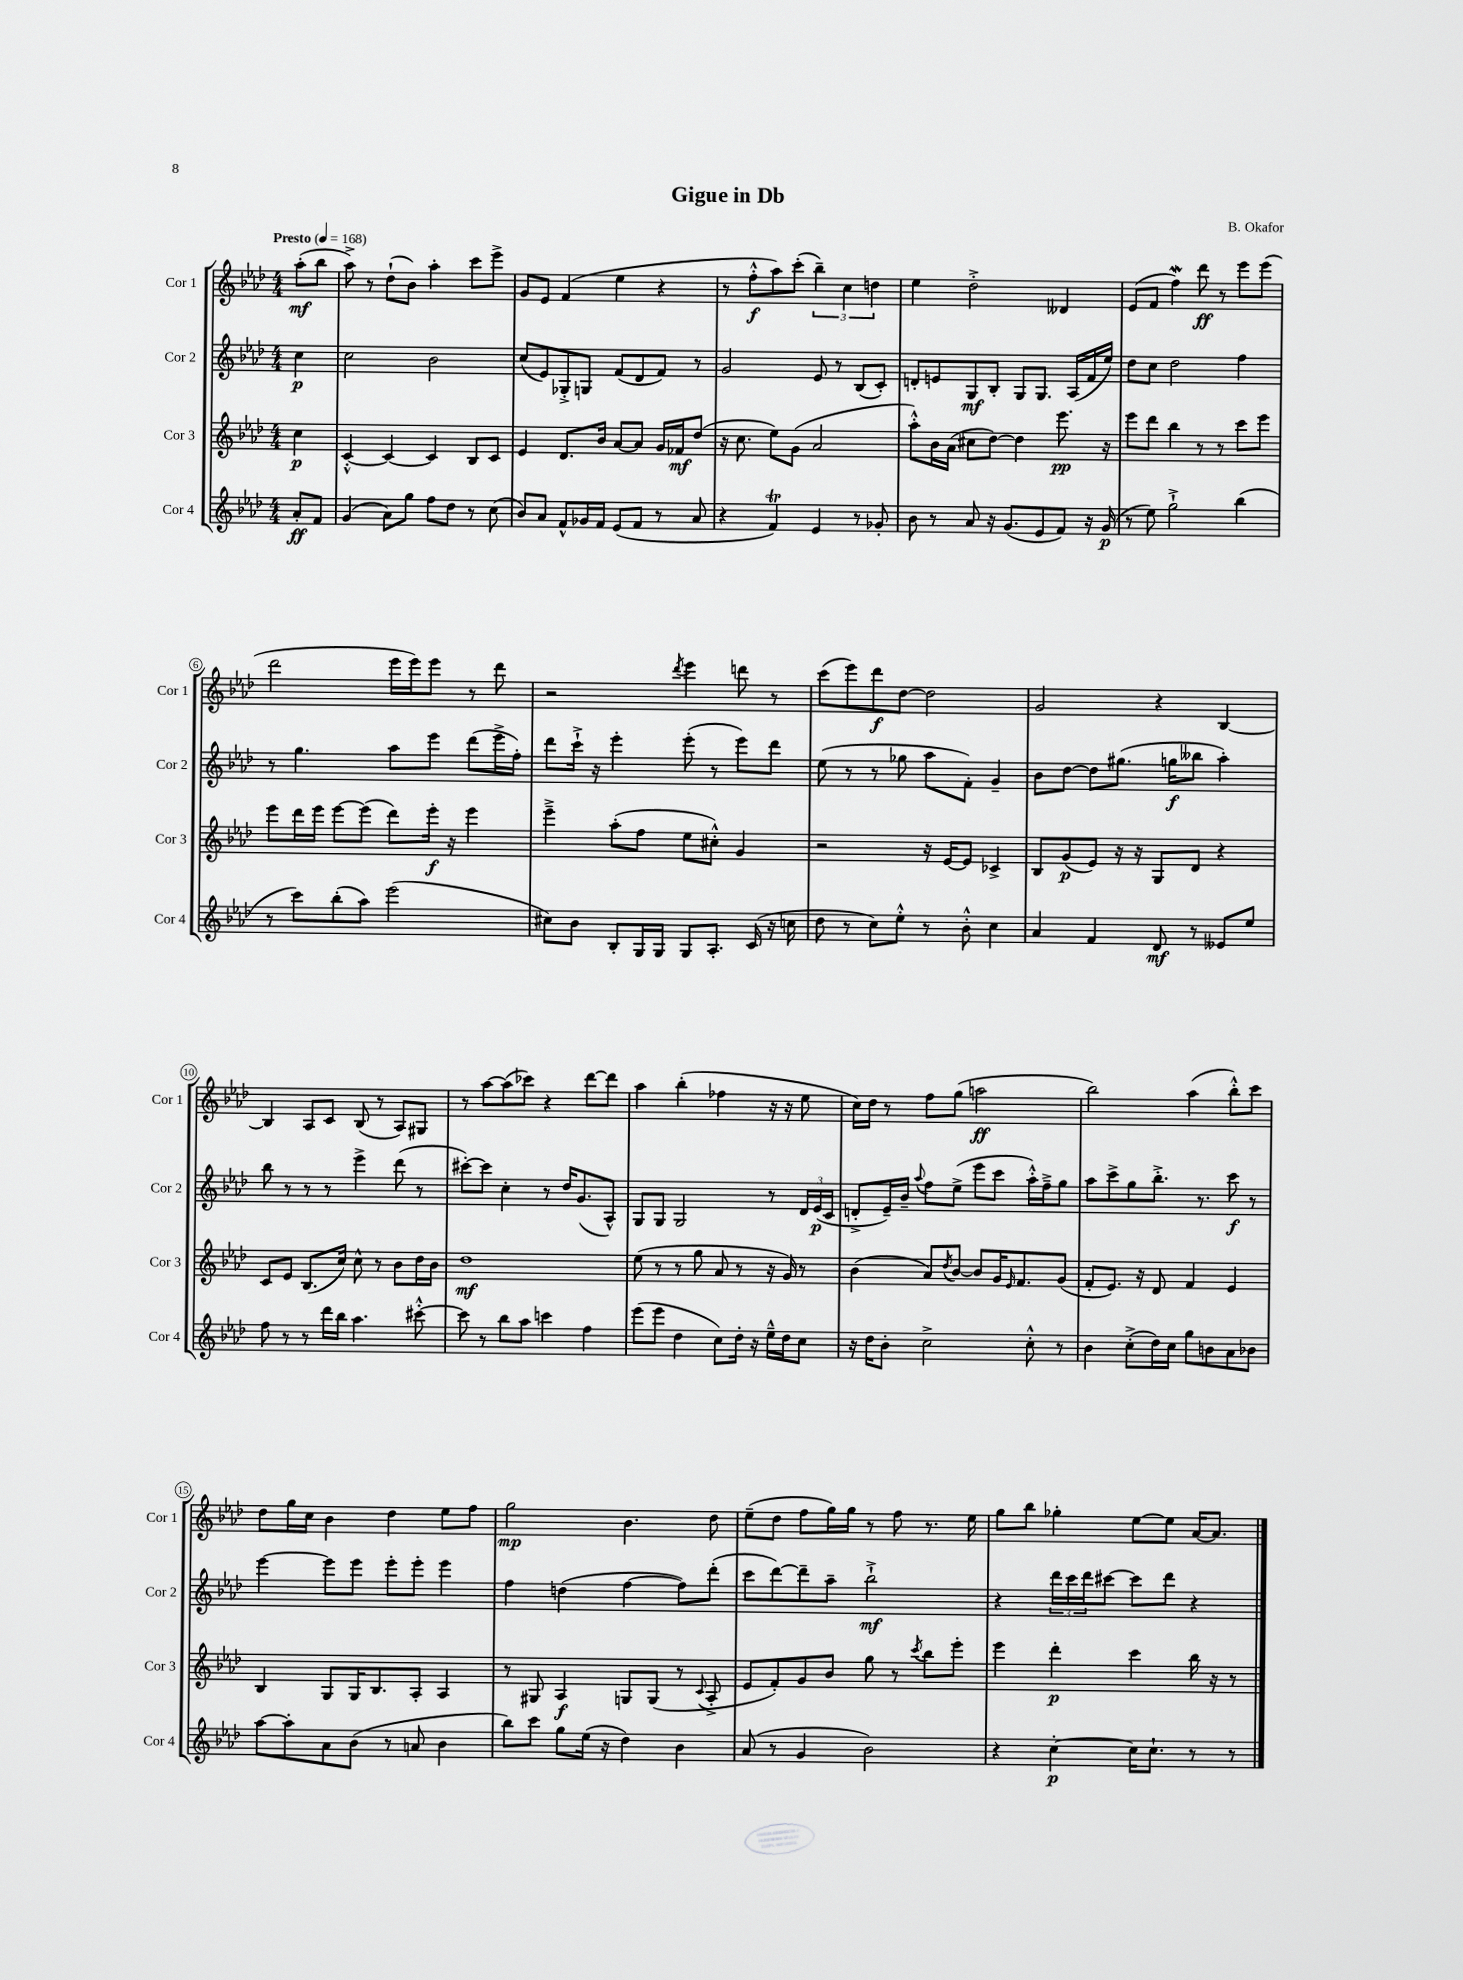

**kern	**kern	**kern	**kern
*staff4	*staff3	*staff2	*staff1
*clefG2	*clefG2	*clefG2	*clefG2
*k[b-e-a-d-]	*k[b-e-a-d-]	*k[b-e-a-d-]	*k[b-e-a-d-]
*M4/4	*M4/4	*M4/4	*M4/4
*MM168	*MM168	*MM168	*MM168
8a-'	4cc	4cc	(8aa-'
8f	.	.	8bb-
=	=	=	=
(4g	[4c'^^	2cc	8aa-^)
.	.	.	8r
8a-)	4c_	.	(8dd-`
8gg	.	.	8b-)
8ff	4c]	2b-	4aa-'
8dd-	.	.	.
8r	8B-	.	8ccc
(8cc	8c	.	8eee-^
=	=	=	=
8b-)	4e-	(8cc	8g
8a-	.	8e-)	8e-
8f^^	8.d-	8G-'^	(4f
16g-	.	8G	.
16f	16b-	.	.
(8e-	[8a-	(8f	4ee-
8f	8a-]	8d-	.
8r	16g	8f)	4r
.	16f-	.	.
8a-	(8dd-	8r	.
=	=	=	=
4r	16r	2g	8r
.	8.cc	.	.
.	.	.	8ff'^^
4f)	8ee-)	.	8aa-)
.	(8g	.	(8ccc'
4e-	2a-	8e-	6bb-~)
.	.	8r	.
.	.	.	6cc
8r	.	(8B-	.
.	.	.	6dd
8g-'	.	8c')	.
=	=	=	=
8b-	8aa-'^^)	8d'	4ee-
8r	16b-	8e	.
.	(16a-	.	.
8a-	8cc#	8G	2dd-'^
16r	[8dd-)	8B-'	.
(8.g	.	.	.
.	4dd-]	8G	.
8e-	.	8.G	.
8f)	8.eee-	.	4d--
.	.	(16A-	.
16r	.	16f	.
(16g	16r	16ee-)	.
=	=	=	=
8r	8eee-	8dd-	(8e-
8ee-)	8ddd-	8cc	8f
2gg`^	4bb-	2dd-	4ff)
.	8r	.	8ddd-
.	8r	.	8r
(4bb-	8ccc	4ff	8eee-
.	8eee-	.	(8eee-
=	=	=	=
8r	8eee-	8r	2ddd-
8ccc)	16ddd-	4.gg	.
.	16eee-	.	.
(8bb-'	[8eee-	.	.
8aa-)	(8eee-]	.	.
(2eee-	8ddd-)	8aa-	16eee-
.	.	.	16eee-)
.	16eee-'	8eee-	8eee-
.	16r	.	.
.	4eee-	(8ddd-	8r
.	.	16eee-^	8ddd-
.	.	16ff')	.
=	=	=	=
8cc#)	4eee-~^	8ddd-	2r
8b-	.	16ccc`^	.
.	.	16r	.
8B-'	(8aa-'	4eee-'	.
16G	8ff	.	.
16G	.	.	.
.	.	.	8qddd-
8G	8ee-	(8eee-'	4eee-
8.A-'	8cc#'^^)	8r	.
.	4g	8eee-)	8ddd
(16c	.	.	.
16r	.	8ddd-	8r
16cc	.	.	.
=	=	=	=
8dd-	2r	(8ee-	(8ccc
8r	.	8r	8eee-)
8cc)	.	8r	8ddd-
8ee-'^^	.	8gg-	[8dd-
8r	16r	8aa-	2dd-]
.	[16e-	.	.
8b-'^^	8e-]	8f')	.
4cc	4c-^	4g~	.
=	=	=	=
4a-	8B-	8b-	2g
.	(8g	[8dd-	.
4f	8e-)	8dd-]	.
.	16r	(8.gg#	.
.	16r	.	.
8d-	8G	.	4r
.	.	16gg	.
8r	8d-	8bb--	.
8e--	4r	4aa-')	[4B-
8ee-	.	.	.
=	=	=	=
8ff	8c	8bb-	4B-]
8r	8e-	8r	.
8r	(8.B-	8r	8A-
16ddd-	.	8r	8c
16bb-	16cc)	.	.
4.aa-	8cc^^	4eee-^	(8B-
.	8r	.	8r
.	8b-	(8ddd-	8A-)
[8ccc#'^^	16dd-	8r	8G#
.	16b-	.	.
=	=	=	=
8ccc#]	1dd-	[8ccc#')	8r
8r	.	8ccc#]	[8aa-
8bb-	.	4cc'	(8aa-]
8aa-	.	.	8ccc-)
4ccc	.	8r	4r
.	.	16dd-	.
.	.	(8.g	.
4ff	.	.	[8ddd-
.	.	8A-^^)	8ddd-]
=	=	=	=
(8eee-	(8ee-	8G	4aa-
8eee-	8r	8G	.
4dd-	8r	2G	(4bb-'
.	8gg	.	.
8cc)	8a-	.	4ff-
16dd-'	8r	.	.
16r	.	.	.
16ee-~^^	16r	8r	16r
16dd-	16g)	.	16r
8cc	8r	24d-	8ee-
.	.	(24e-	.
.	.	24c	.
=	=	=	=
16r	(4b-	8d'^	16cc)
16dd-	.	.	16dd-
8b-'	.	16e-~)	8r
.	.	16b-~	.
.	.	8qqaa-	.
2cc^	8a-)	8ff	8ff
.	8qdd-	.	.
.	[8b-	(8ee-^	(8gg
.	8b-]	8eee-	2aa
.	16g	8ccc	.
.	16qqe-	.	.
.	8.f	.	.
8cc'^^	.	16aa-'^^)	.
.	.	16ff~^	.
8r	(8g	8gg	.
=	=	=	=
4b-	8f'	8aa-	2bb-)
.	8.e-)	8ccc^	.
(8cc'^	.	8gg	.
.	16r	.	.
16dd-)	8d-	8.bb-'^	.
16cc	.	.	.
8gg	4f	.	(4aa-
.	.	8.r	.
8b	.	.	.
8a-	4e-	8ccc	8bb-'^^)
8b-	.	8r	8ccc
=	=	=	=
[8aa-	4B-	[4eee-	8dd-
8aa-']	.	.	16gg
.	.	.	16cc
8a-	8G	8eee-]	4b-
(8b-	16G	8eee-	.
.	8.B-	.	.
8r	.	8eee-'	4dd-
8a	8A-'	8eee-'	.
4b-	4A-	4eee-	8ee-
.	.	.	8ff
=	=	=	=
8bb-)	8r	4ff	2gg
8ccc	8G#	.	.
8gg	4A-	(4dd	.
(16ee-	.	.	.
16r	.	.	.
4dd-)	8G	[4ff	4.b-
.	(8G	.	.
4b-	8r	8ff])	.
.	8qqc	.	.
.	8A-'^	(8ddd-'	8dd-
=	=	=	=
(8a-	8e-	8ccc	(8ee-~
8r	8f')	[8ddd-)	8dd-
4g	8g	8ddd-~]	8ff
.	8b-	8aa-~	16gg)
.	.	.	16gg
2b-)	8gg	2bb-`^	8r
.	8r	.	8ff
.	8qccc	.	.
.	8bb-	.	8.r
.	8eee-'	.	.
.	.	.	16ee-
=	=	=	=
4r	4eee-	4r	8gg
.	.	.	8bb-
[4cc'	4ddd-'	24ddd-	4gg-'
.	.	24ccc	.
.	.	24ddd-	.
.	.	[8ccc#	.
16cc]	4ccc	8ccc#]	[8ee-
8.cc`	.	.	.
.	.	8ddd-	8ee-]
8r	16bb-	4r	[16a-
.	16r	.	8.a-]
8r	8r	.	.
==	==	==	==
*-	*-	*-	*-
